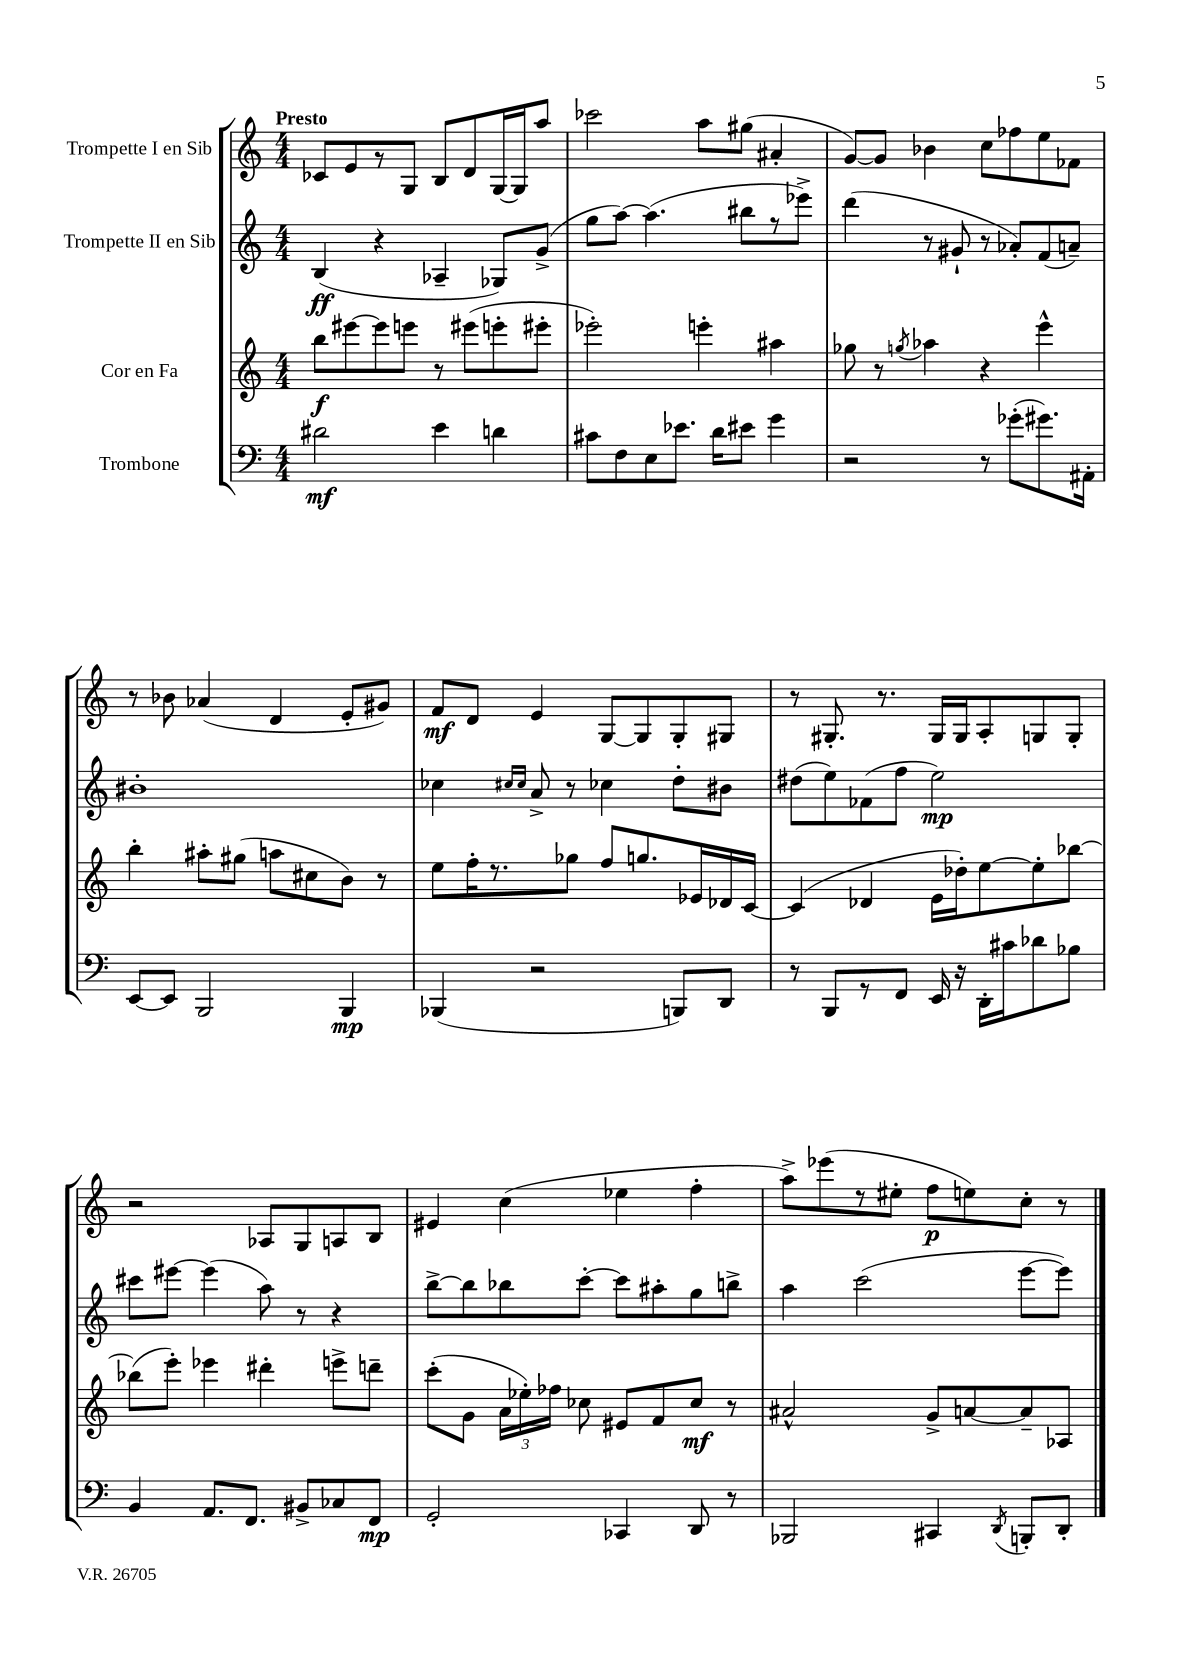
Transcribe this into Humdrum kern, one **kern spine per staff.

**kern	**dynam	**kern	**dynam	**kern	**dynam	**kern	**dynam
*part4	*part4	*part3	*part3	*part2	*part2	*part1	*part1
*staff4	*staff4	*staff3	*staff3	*staff2	*staff2	*staff1	*staff1
*I"Trombone	*	*I"Cor en Fa	*	*I"Trompette II en Sib	*	*I"Trompette I en Sib	*
*clefF4	*	*clefG2	*	*clefG2	*	*clefG2	*
*k[]	*	*k[]	*	*k[]	*	*k[]	*
*M4/4	*	*M4/4	*	*M4/4	*	*M4/4	*
=1	=1	=1	=1	=1	=1	=1	=1
!	!	!	!	!	!	!LO:TX:a:B:t=Presto	!
2d#X\	mf	8bb\L	f	(4B/	ff	8c-X/L	.
.	.	[8eee#X\	.	.	.	8e/	.
.	.	8eee#\]	.	4r	.	8r	.
.	.	8eeen\J	.	.	.	8G/J	.
4e\	.	8r	.	4A-X~/	.	8B/L	.
.	.	(8eee#X\L	.	.	.	8d/	.
4dn\	.	8eeen'\	.	8G-X/L)	.	[16G/L	.
.	.	.	.	.	.	16G/J]	.
.	.	8eee#X'\J	.	(8g^/J	.	8aa/J	.
=2	=2	=2	=2	=2	=2	=2	=2
8c#X\L	.	2eee-X'\)	.	8gg\L	.	2ccc-X\	.
8F\	.	.	.	[8aa\J)	.	.	.
8E\	.	.	.	(4.aa\]	.	.	.
8.e-X\J	.	.	.	.	.	.	.
.	.	4eeen'\	.	.	.	8aa\L	.
16d\KL	.	.	.	.	.	.	.
8e#X\J	.	.	.	8bb#X\L	.	(8gg#X\J	.
4g\	.	4aa#X\	.	8r	.	4a#X'/	.
.	.	.	.	8eee-X^\J)	.	.	.
=3	=3	=3	=3	=3	=3	=3	=3
2r	.	8gg-X\	.	(4ddd\	.	[8g/L)	.
.	.	8r	.	.	.	8g/J]	.
.	.	8qggn/	.	.	.	.	.
.	.	4aa-X\	.	8r	.	4b-X\	.
.	.	.	.	8g#X`/	.	.	.
8r	.	4r	.	8r	.	8cc\L	.
(8g-X'\L	.	.	.	8a-X'/L)	.	8ff-X\	.
8.g#X\)	.	4eee^^\	.	(8f/	.	8ee\	.
.	.	.	.	8an~/J)	.	8f-X\J	.
16AA#X'\Jk	.	.	.	.	.	.	.
!!LO:LB:g=z
=4	=4	=4	=4	=4	=4	=4	=4
[8EE/L	.	4bb'\	.	1b#X'	.	8r	.
8EE/J]	.	.	.	.	.	8b-X\	.
2BBB/	.	8aa#X'\L	.	.	.	(4a-X/	.
.	.	(8gg#X\J	.	.	.	.	.
.	.	8aan\L	.	.	.	4d/	.
.	.	8cc#X\	.	.	.	.	.
4BBB/	mp	8b\J)	.	.	.	8e'/L	.
.	.	8r	.	.	.	8g#X/J)	.
=5	=5	=5	=5	=5	=5	=5	=5
(4BBB-X/	.	8ee\L	.	4cc-X\	.	8f/L	mf
.	.	16ff'\K	.	.	.	8d/J	.
.	.	8.r	.	.	.	.	.
.	.	.	.	16qqcc#X/LL	.	.	.
.	.	.	.	16qqcc#/JJ	.	.	.
2r	.	.	.	8a^/	.	4e/	.
.	.	8gg-X\J	.	8r	.	.	.
.	.	8ff/L	.	4cc-X\	.	[8G/L	.
.	.	8.ggn/	.	.	.	8G/]	.
8BBBn/L)	.	.	.	8dd'\L	.	8G'/	.
.	.	16e-X/L	.	.	.	.	.
8DD/J	.	16d-X/	.	8b#X\J	.	8G#X/J	.
.	.	[16c/JJ	.	.	.	.	.
=6	=6	=6	=6	=6	=6	=6	=6
8r	.	(4c/]	.	(8dd#X\L	.	8r	.
8BBB/L	.	.	.	8ee\)	.	8.G#X'/	.
8r	.	4d-X/	.	(8f-X\	.	.	.
.	.	.	.	.	.	8.r	.
8FF/J	.	.	.	8ff\J	.	.	.
16EE/	.	16e\LL	.	2ee\)	mp	16G#/LL	.
16r	.	16dd-X'\J)	.	.	.	16G#/J	.
16DD'\LL	.	[8ee\	.	.	.	8A'/	.
16c#X\J	.	.	.	.	.	.	.
8d-X\	.	8ee'\]	.	.	.	8Gn/	.
8B-X\J	.	[8bb-X\J	.	.	.	8G'/J	.
!!LO:LB:g=z
=7	=7	=7	=7	=7	=7	=7	=7
4BB/	.	(8bb-X\L]	.	8ccc#X\L	.	2r	.
.	.	8eee'\J)	.	[8eee#X\J	.	.	.
8.AA/L	.	4eee-X\	.	(4eee#\]	.	.	.
8.FF/J	.	.	.	.	.	.	.
.	.	4ddd#X'\	.	8aa\)	.	8A-X/L	.
8BB#X^/L	.	.	.	8r	.	8G/	.
8C-X/	.	8eeen^\L	.	4r	.	8An/	.
8FF/J	mp	8dddn~\J	.	.	.	8B/J	.
=8	=8	=8	=8	=8	=8	=8	=8
2GG'/	.	(8ccc'\L	.	[8bb^\L	.	4e#X/	.
.	.	8g\J	.	8bb\]	.	.	.
.	.	24a\LL	.	8bb-X\	.	(4cc\	.
.	.	24ee-X'\)	.	.	.	.	.
.	.	24ff-X\JJ	.	.	.	.	.
.	.	8cc-X\	.	[8ccc'\J	.	.	.
4CC-X/	.	8e#X/L	.	8ccc\L]	.	4ee-X\	.
.	.	8f/	.	8aa#X'\	.	.	.
8DD/	.	8cc-/J	mf	8gg\	.	4ff'\	.
8r	.	8r	.	8bbn^\J	.	.	.
=9	=9	=9	=9	=9	=9	=9	=9
2BBB-X/	.	2a#X^^/	.	4aa\	.	8aa^\L)	.
.	.	.	.	.	.	(8eee-X\	.
.	.	.	.	(2ccc\	.	8r	.
.	.	.	.	.	.	8ee#X'\J	.
4CC#X/	.	8g^/L	.	.	.	8ff\L	p
.	.	[8an/	.	.	.	8een\)	.
8qDD/	.	.	.	.	.	.	.
8BBBn'/L	.	8a~/]	.	[8eee\L	.	8cc'\J	.
8DD'/J	.	8A-X/J	.	8eee\J])	.	8r	.
==	==	==	==	==	==	==	==
*-	*-	*-	*-	*-	*-	*-	*-
